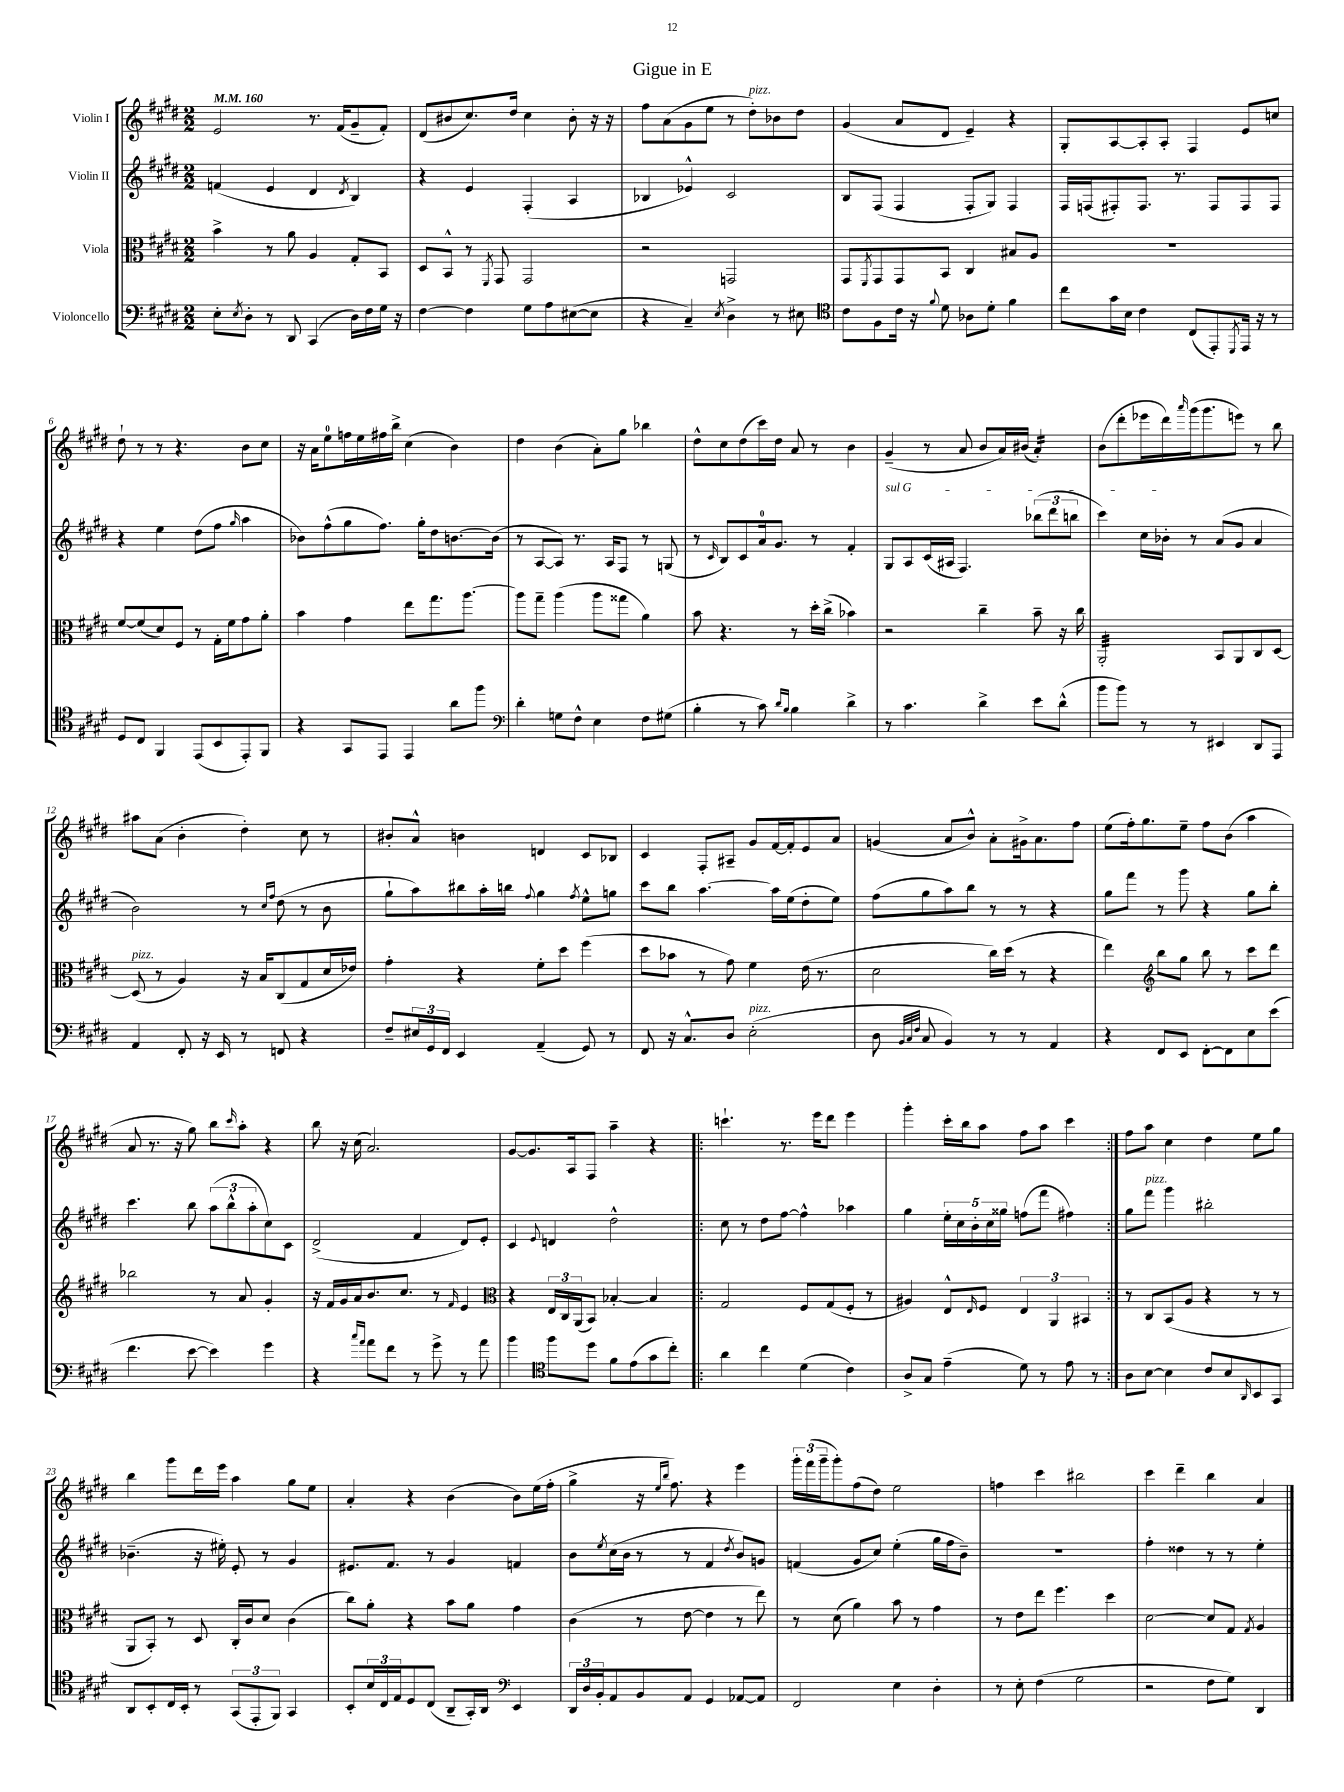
\header { title = "Gigue in E" }
<<
\new StaffGroup <<
\new Staff = "s0" \with { instrumentName = "Violin I" } {
    \clef treble \key e \major \numericTimeSignature \time 2/2 \tempo 4 = 160
    e'2 r8. fis'16( gis'8-- fis'8-.) |
    dis'8( bis'8 cis''8.) dis''16 cis''4 bis'8-. r16 r16 |
    fis''8 a'8( gis'8 e''8 r8 dis''8-.^\markup { \italic "pizz." }) bes'8 dis''8 |
    gis'4( a'8 dis'8 e'4--) r4 |
    gis8-. a8~ a8-. a8-. fis4 e'8 c''8 |
    dis''8-! r8 r8 r4. b'8 cis''8 |
    r16 a'16 e''8-0 f''16 e''16 fis''16 b''16-> cis''4( b'4) |
    dis''4 b'4( a'8-.) gis''8 bes''4 |
    dis''8-^ cis''8 dis''8( cis'''16) dis''16 a'8 r8 b'4 |
    gis'4--( r8 a'8 b'8 a'16) bis'16( a'4:16-.) |
    b'8( dis'''8-. ees'''16 dis'''16) \grace { a'''16 } gis'''16( gis'''8. e'''8) r8 b''8 |
    ais''8 a'8( b'4-. dis''4-.) cis''8 r8 |
    bis'8-. a'8-^ b'4 d'4 cis'8 bes8 |
    cis'4 fis8-. ais8-- gis'8 fis'16~ fis'16-. e'8 a'8 |
    g'4( a'8 b'8-^) a'8-. gis'16-> a'8. fis''8 |
    e''8( fis''16-.) gis''8. e''8-- fis''8 b'8( a''4 |
    a'8 r8. r16 gis''8) b''8 \grace { cis'''16 } a''8-. r4 |
    b''8 r16 cis''16( a'2.) |
    gis'8~ gis'8. a16 fis8 a''4-- r4 |
    \repeat volta 2 { c'''4.-! r8. e'''16 dis'''8 e'''4 |
    gis'''4-. cis'''16-. b''16 a''8 fis''8 a''8 cis'''4 | }
    fis''8 a''8 cis''4 dis''4 e''8 gis''8 |
    b''4 gis'''8 dis'''16 e'''16 a''4 gis''8 e''8 |
    a'4-. r4 b'4( b'8) e''16( fis''16-. |
    gis''4-> r16 \grace { e''16 b''16 } fis''8.) r4 e'''4 |
    \tuplet 3/2 { gis'''16-. fis'''16( gis'''16-- } gis'''8-.) fis''8( dis''8) e''2 |
    f''4 cis'''4 bis''2 |
    cis'''4 dis'''4-- b''4 a'4 \bar "|." |
}
\new Staff = "s1" \with { instrumentName = "Violin II" } {
    \clef treble \key e \major \numericTimeSignature \time 2/2
    f'4( e'4 dis'4 \acciaccatura { dis'8 } b4) |
    r4 e'4 fis4-.( a4 |
    bes4 ees'4-^) cis'2 |
    b8 fis8( fis4 fis8-. gis8) fis4 |
    fis16 f16( fis8-.) fis8. r8. fis8 fis8 fis8 |
    r4 e''4 dis''8( fis''8 \grace { gis''16 } a''4 |
    bes'8) fis''8-^( gis''8 fis''8.) gis''16-. dis''8 b'8.~ b'16( |
    r8 a8~ a8) r8. a16 fis8 r8 g8( |
    r8 \grace { cis'16 } b8) cis'8 a'16-0 gis'8. r8 fis'4-. |
    \once \override TextSpanner.bound-details.left.text = \markup { \italic "sul G" } gis8\startTextSpan a8 cis'16( ais16 fis4.) \tuplet 3/2 { bes''8( dis'''8 b''8 } |
    cis'''4) cis''16 bes'16-.\stopTextSpan r8 a'8( gis'8 a'4 |
    b'2) r8 \grace { cis''16 fis''16 } dis''8( r8 b'8 |
    gis''8-! a''8) bis''8 a''16-. b''16 \appoggiatura { fis''8 } gis''4 \acciaccatura { fis''8 } e''8-^ g''8 |
    cis'''8 b''8 a''4.~ a''16 e''16( dis''8-. e''8) |
    fis''8( gis''8 a''8) b''8 r8 r8 r4 |
    gis''8 fis'''8 r8 gis'''8 r4 gis''8 b''8-. |
    cis'''4. b''8 \tuplet 3/2 { a''8( b''8-^ a''8-. } cis''8) cis'8 |
    dis'2->( fis'4 dis'8) e'8-. |
    cis'4 \appoggiatura { e'8 } d'4 dis''2-^ |
    \repeat volta 2 { cis''8 r8 dis''8 fis''8~ fis''4-^ aes''4 |
    gis''4 \tuplet 5/4 { e''16-. cis''16 b'16-. cis''16 gisis''16 } f''8( fis'''8 fis''4) | }
    gis''8 fis'''8^\markup { \italic "pizz." } gis'''4 bis''2-. |
    bes'4.--( r16 eis''16-.) e'8-. r8 gis'4 |
    eis'8. fis'8. r8 gis'4 f'4 |
    b'8 \acciaccatura { e''8 } cis''16( b'16 r8 r8 fis'4 \acciaccatura { dis''8 } b'8) g'8 |
    f'4( gis'8 cis''8) e''4-.( gis''16 fis''16 b'8--) |
    R1 |
    fis''4-. disis''4 r8 r8 e''4-. \bar "|." |
}
\new Staff = "s2" \with { instrumentName = "Viola" } {
    \clef alto \key e \major \numericTimeSignature \time 2/2
    b'4-> r8 a'8 a4 gis8-. b,8 |
    dis8 b,8-^ r8 \acciaccatura { fis,8 } gis,8 gis,2 |
    r2 g,2 |
    gis,8 \acciaccatura { fis,8 } gis,8 gis,8 b,8 cis4 bis8 a8 |
    R1 |
    fis'8~ fis'8( dis'8) fis8 r8 gis16-. fis'16 gis'8 a'8-. |
    b'4 gis'4 e''8 gis''8. a''8.~ |
    a''8 gis''8-- a''4( a''8 gisis''8 a'4) |
    b'8 r4. r8 dis''16-. cis''16->( bes'4) |
    r2 cis''4-- b'8-- r16 cis''16 |
    a,2:32-. b,8 a,8 cis8 dis8~ |
    dis8^\markup { \italic "pizz." }( r8 a4) r16 b16 cis8( gis8 dis'16 ees'16) |
    gis'4-. r4 fis'8-. dis''8 fis''4( |
    dis''8 bes'8 r8 gis'8) fis'4 e'16( r8. |
    dis'2 cis''16) dis''16( r8 r4 |
    e''4) \clef treble b''8 gis''8 b''8 r8 cis'''8 dis'''8 |
    bes''2 r8 a'8 gis'4-. |
    r16 fis'16 gis'16 a'16 b'8. cis''8. r8 \grace { fis'16 } e'4 |
    \clef alto r4 \tuplet 3/2 { e16 cis16 a,16( } b,8) bes4~-. bes4 |
    \repeat volta 2 { gis2 fis8 gis8( fis8-. r8 |
    ais4) e8-^ \grace { e16 } fis8 \tuplet 3/2 { e4 a,4 bis,4 } | }
    r8 cis8 b,8( a8 r4 r8 r8 |
    a,8 b,8-.) r8 dis8 cis16-. cis'16 dis'8 cis'4( |
    cis''8) a'8-. r4 b'8 a'8 gis'4 |
    cis'4( r8 e'8~ e'4 r8 e''8) |
    r8 dis'8( a'4) b'8 r8 gis'4 |
    r8 e'8 e''8 fis''4. dis''4 |
    dis'2~ dis'8 gis8 \acciaccatura { gis8 } a4 \bar "|." |
}
\new Staff = "s3" \with { instrumentName = "Violoncello" } {
    \clef bass \key e \major \numericTimeSignature \time 2/2
    e8-. \acciaccatura { e8 } dis8-. r8 dis,8 cis,4( dis16) fis16 gis16 r16 |
    fis4~ fis4 gis8 a8 eis8~( eis8 |
    r4 cis4--) \acciaccatura { e8 } dis4-> r8 eis8 |
    \clef tenor cis'8 fis8 cis'16 r16 \appoggiatura { fis'8 } dis'8 aes8 dis'8-. fis'4 |
    cis''8 gis'16 b16 cis'4 cis8( e,8-.) \acciaccatura { dis,8 } e,16 r16 r8 |
    dis8 cis8 fis,4 e,8( b,8 e,8-.) fis,8 |
    r4 gis,8 e,8 e,4 a'8 fis''8 |
    \clef bass dis'4-. g8 fis8-^ e4 fis8 gis8( |
    b4-. r8 cis'8) \grace { dis'16 b16 } b4 dis'4-> |
    r8 cis'4. dis'4-> e'8 dis'8-^( |
    b'8 b'8) r8 r8 eis,4 dis,8 a,,8 |
    a,4 fis,8-. r16 e,16 r8 f,8 r4 |
    fis8-- \tuplet 3/2 { eis16 gis,16 fis,16 } e,4 a,4--( gis,8) r8 |
    fis,8 r16 cis8.-^ dis8 e2-.^\markup { \italic "pizz." }( |
    dis8 \grace { b,32 cis32 fis32 } cis8 b,4) r8 r8 a,4 |
    r4 fis,8 e,8 fis,8~-. fis,8 e8 e'8( |
    fis'4. e'8~ e'4) gis'4 |
    r4 \grace { cis''16 a'16 } a'8 fis'8 r8 gis'8-> r8 a'8 |
    b'4 \clef tenor fis''8 dis''8 fis'8 e'8( gis'8 cis''8-.) |
    \repeat volta 2 { a'4 cis''4 dis'4( cis'4) |
    a8-> gis8 e'4--( dis'8) r8 e'8 r8 | }
    a8 b8~ b4 cis'8 b8 \grace { a,16 } b,8 gis,8 |
    a,8 b,8-. cis16 b,16-. r8 \tuplet 3/2 { gis,8( e,8-. fis,8) } gis,4 |
    b,8-. \tuplet 3/2 { b16 cis16 e16 } dis8 cis8( a,8-- gis,16-.) a,16 \clef bass e,4 |
    \tuplet 3/2 { dis,16 dis16 b,16-. } a,8 b,8 a,8 gis,4 aes,8~ aes,8 |
    fis,2 e4 dis4-. |
    r8 e8-. fis4( gis2 |
    r2 fis8 gis8) dis,4 \bar "|." |
}
>>
>>
